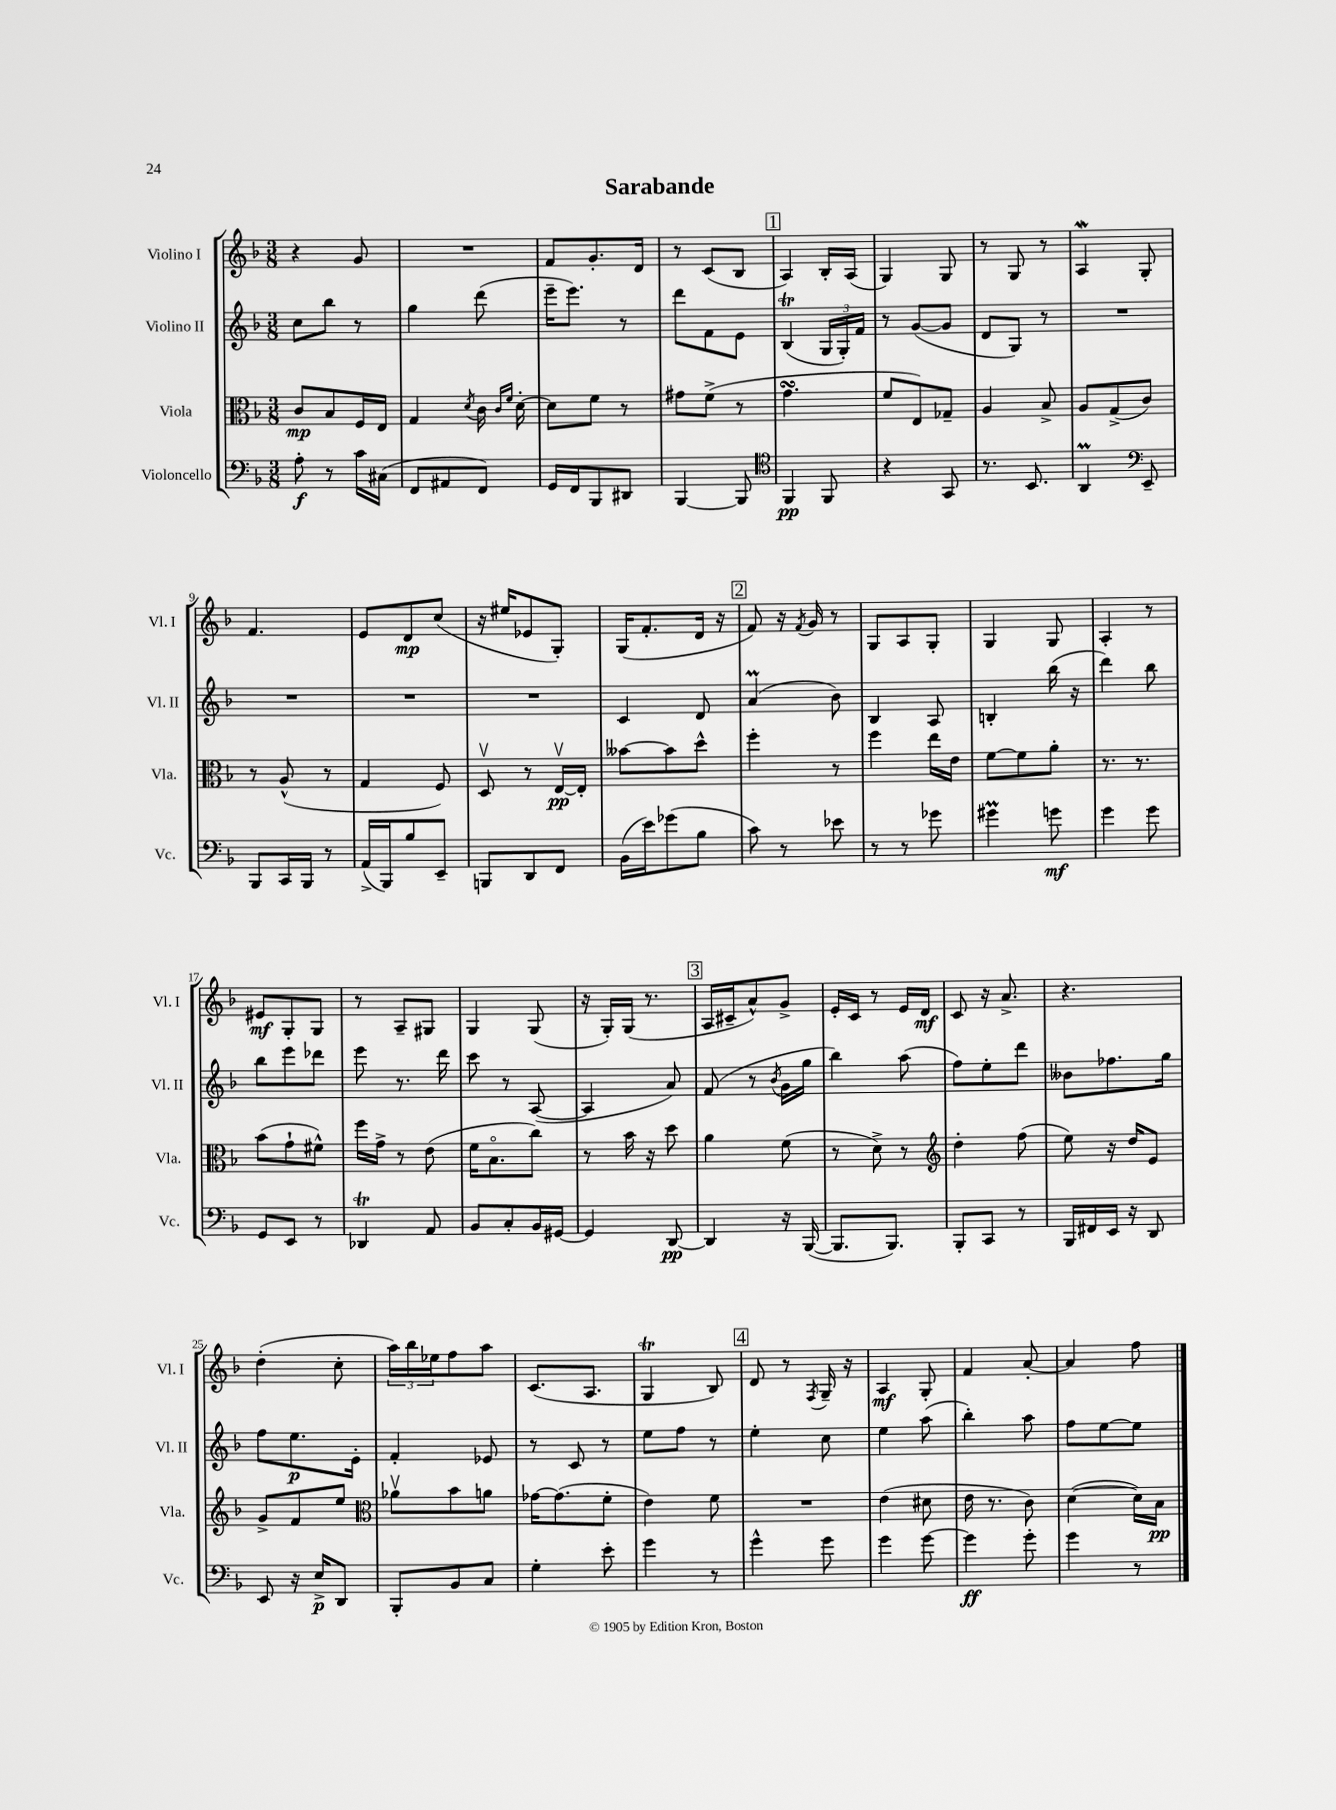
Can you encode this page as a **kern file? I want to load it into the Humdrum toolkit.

**kern	**kern	**kern	**kern
*staff4	*staff3	*staff2	*staff1
*clefF4	*clefC3	*clefG2	*clefG2
*k[b-]	*k[b-]	*k[b-]	*k[b-]
*M3/8	*M3/8	*M3/8	*M3/8
8A'\	8c/L	8cc\L	4r
8r	8B-/	8bb-\J	.
16c\LL	16F/L	8r	8g/
(16C#\JJ	16E/JJ	.	.
=	=	=	=
8FF/L	4G/	4gg\	4.r
8AA#/	.	.	.
.	8qd/	.	.
8FF/J)	16c\	(8ddd\	.
.	16qqc/LL	.	.
.	16qqf/JJ	.	.
.	[16d'\	.	.
=	=	=	=
16GG/LL	8d\]L	16eee~\LK	8f/L
16FF/J	.	8.eee\J)	.
8BBB-/	8f\J	.	8.g'/
8DD#/J	8r	8r	.
.	.	.	16d/Jk
=	=	=	=
[4BBB-/	8g#\L	8ddd\L	8r
.	(8f^\J	8f\	(8c/L
8BBB-/]	8r	8e\J	8B-/J
=	=	=	=
*clefC4	*	*	*
4FF/	4.g\	(4B-/	4A/)
8FF/	.	24G/LL	16B-'/LL
.	.	24G'/)	.
.	.	.	(16A/JJ
.	.	24f/JJ	.
=	=	=	=
4r	8f/L	8r	4G/)
.	8E/)	([8g/L	.
8GG/	8G-~/J	8g/]J	8G/
=	=	=	=
8.r	4A/	8d/L	8r
.	.	8G/J)	8G/
8.BB-/	.	.	.
.	8B-^/	8r	8r
=	=	=	=
4AA/	8A/L	4.r	4A/
.	(8G^/	.	.
*clefF4	*	*	*
8EE~/	8c/J)	.	8G'/
=	=	=	=
8BBB-/L	8r	4.r	4.f/
16CC/L	(8A^^/	.	.
16BBB-/JJ	.	.	.
8r	8r	.	.
=	=	=	=
(16AA^/LL	4G/	4.r	8e/L
16BBB-/J)	.	.	.
8B-/	.	.	8d/
8EE~/J	8F/)	.	(8cc/J
=	=	=	=
8BBB/L	8Dv/	4.r	16r
.	.	.	16ee#/LK
8DD/	8r	.	8e-/
8FF/J	[16Ev/LL	.	8G'/J)
.	16E'/]JJ	.	.
=	=	=	=
(16BB-\LL	[8b--\L	4c/	(16G/LK
16e\J)	.	.	8.f'/
(8g-\	8b--\]	.	.
8B-\J	8dd^^\J	8d/	16d/Jk
.	.	.	16r
=	=	=	=
8c\)	4ff'\	(4a/	8f/)
8r	.	.	16r
.	.	.	8qf/
.	.	.	16g/
8e-\	8r	8b-\)	8r
=	=	=	=
8r	4ff\	4B-/	8G/L
8r	.	.	8A/
8g-\	16ee\LL	8A/	8G'/J
.	16e\JJ	.	.
=	=	=	=
4g#\	[8f\L	4B'/	4G/
.	8f\]	.	.
8g\	8a'\J	(16bb-\	8G/
.	.	16r	.
=	=	=	=
4g\	8.r	4ddd\)	4A'/
.	8.r	.	.
8g\	.	8bb-\	8r
=	=	=	=
8GG/L	(8b-\L	8bb-\L	8e#/L
8EE/J	8g`\	8eee\	8G'/
8r	8f#^^\J)	8ddd-\J	8G/J
=	=	=	=
4DD-/	16ff\LL	8eee\	8r
.	16g^\JJ	.	.
.	8r	8.r	8A~/L
8AA/	(8e\	.	8G#/J
.	.	16ddd\	.
=	=	=	=
8BB-/L	16f\LK	8ccc\	4G/
.	8.B-o\	.	.
8C'/	.	8r	.
16BB-/L	8cc\J)	([8A/	(8G/
[16GG#/JJ	.	.	.
=	=	=	=
4GG#/]	8r	4A/]	16r
.	.	.	16G'/LL)
.	16b-\	.	(16G/JJ
.	16r	.	8.r
[8DD/	8dd\	8a/)	.
=	=	=	=
4DD/]	4a\	(8f/	16A/LL
.	.	.	16c#~/J
.	.	8r	8a^^/)
.	.	8qb-/	.
16r	(8f\	16g\LL	8g^/J
([16BBB-/	.	16gg\JJ	.
=	=	=	=
8.BBB-/]L	8r	4bb-\)	16e'/LL
.	.	.	16c/JJ
.	8d^\)	.	8r
8.BBB-/J)	.	.	.
.	8r	(8aa\	16e/LL
.	.	.	16d/JJ
=	=	=	=
*	*clefG2	*	*
8BBB-'/L	4dd'\	8ff\L)	8c/
8CC/J	.	8ee'\	16r
.	.	.	8.a^/
8r	(8ff\	8ddd\J	.
=	=	=	=
16BBB-/LL	8ee\)	8b--\L	4.r
16FF#/	.	.	.
16EE/JJ	16r	8.ff-\	.
16r	16dd/LK	.	.
8DD/	8e/J	.	.
.	.	16gg\Jk	.
=	=	=	=
8EE/	8g^/L	8ff\L	(4dd'\
16r	8f/	8.ee\	.
16E^/LK	.	.	.
8DD/J	8ee/J	.	8cc'\
.	.	16e'\Jk	.
=	=	=	=
*	*clefC3	*	*
8BBB-'/L	8a-v\L	4f'/	24aa\LL)
.	.	.	24bb-\
.	.	.	24ee-\J
8BB-/	8b-\	.	8ff\
8C/J	8a\J	8e-/	8aa\J
=	=	=	=
4G'\	[16g-\LK	8r	(8.c/L
.	(8.g-\]	.	.
.	.	8c/	.
.	.	.	8.A/J
8e'\	8f'\J	8r	.
=	=	=	=
4g\	4e\)	8ee\L	4G/
.	.	8ff\J	.
8r	8f\	8r	8B-/)
=	=	=	=
4g^^\	4.r	4ee'\	8d/
.	.	.	8r
.	.	.	8qF/
8g\	.	8cc\	16G~/
.	.	.	16r
=	=	=	=
4g\	(4e\	4ee\	4A/
[8g\	8d#\	(8aa\	8G'/
=	=	=	=
4g\]	16e\	4bb-'\)	4f/
.	8.r	.	.
8g'\	8c\)	8aa\	[8a'/
=	=	=	=
4g\	([4d\	8ff\L	4a/]
.	.	[8ee\	.
8r	16d\]LL)	8ee\]J	8ff\
.	16B-\JJ	.	.
==	==	==	==
*-	*-	*-	*-
